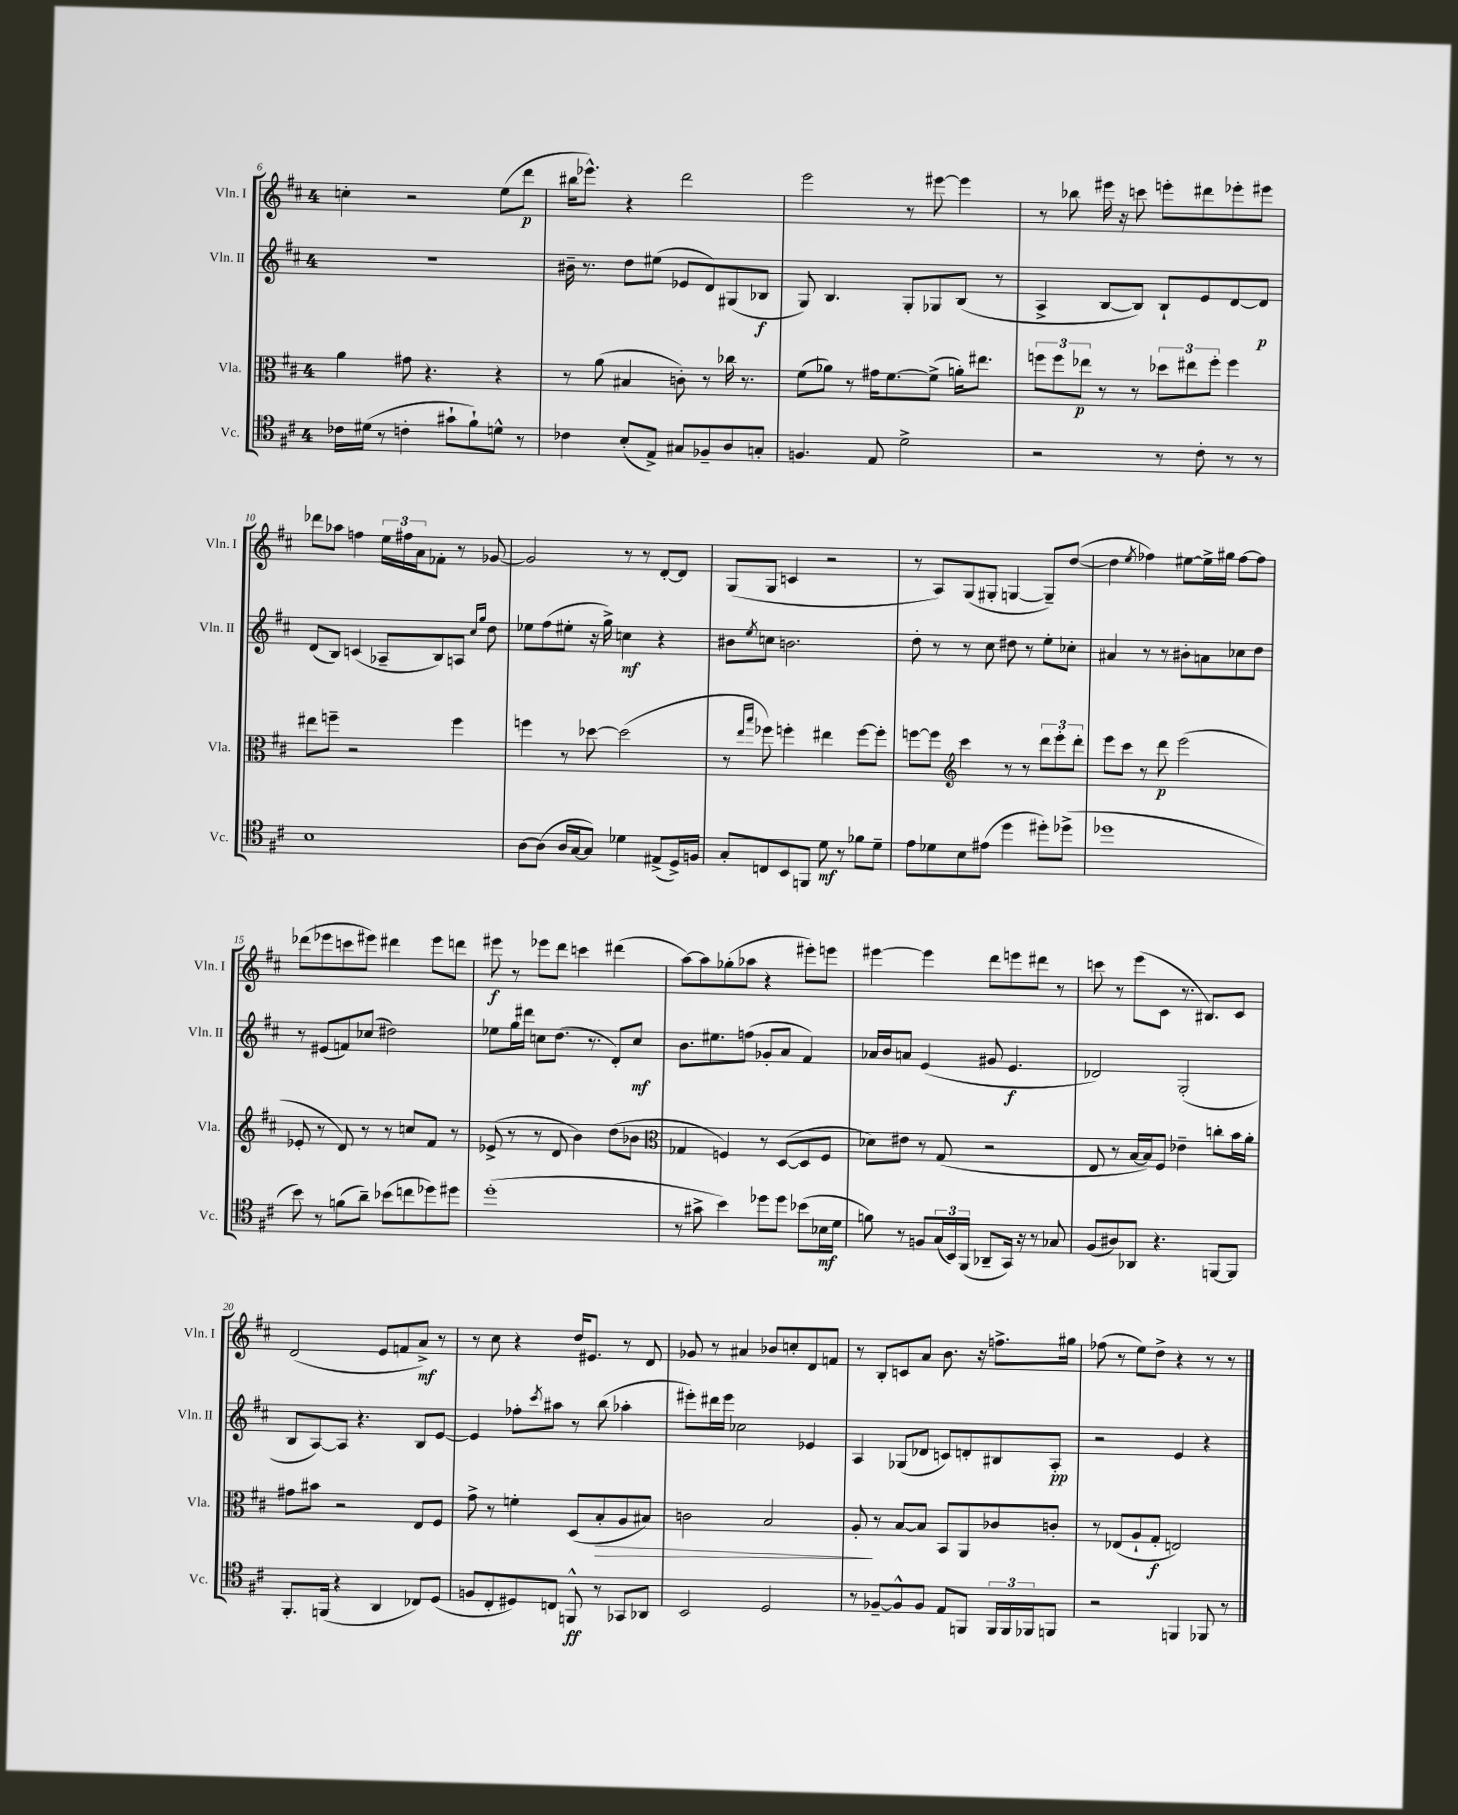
<<
\new StaffGroup <<
\new Staff = "s0" \with { instrumentName = "Vln. I" shortInstrumentName = "Vln. I" } {
    \clef treble \key d \major \once \override Staff.TimeSignature.style = #'single-digit \time 4/4
    c''4-. r2 e''8( d'''8\p |
    bis''16 ees'''8.-^) r4 d'''2 |
    e'''2 r8 eis'''8~ eis'''4 |
    r8 bes''8 eis'''16 r16 c'''8 e'''8-. dis'''8 ees'''8-. eis'''8 |
    des'''8 aes''8 f''4 \tuplet 3/2 { e''16 fis''16 a'16 } fes'8-. r8 ges'8~ |
    ges'2 r8 r8 d'8~-. d'8 |
    g8( g8 c'4 r2 |
    r8 a8) g8( gis8-. g4~ g8--) d''8~( |
    d''4 \acciaccatura { e''8 } fes''4) eis''8~ eis''16-> gis''16 fes''8~ fes''8 |
    des'''8( ees'''8 c'''8 eis'''8) dis'''4 eis'''8 d'''8 |
    eis'''8\f r8 ees'''8 d'''8 c'''4 dis'''4( |
    a''8~) a''8 ges''8-.( aes''8 r4 eis'''8-.) e'''8 |
    eis'''4~ eis'''4 d'''8 e'''8 dis'''8 r8 |
    c'''8 r8 e'''8( cis'8 r8. bis8.) cis'8 |
    d'2( e'8 f'8 a'8->\mf) r8 |
    r8 cis''8 r4 d''16 eis'8. r8 d'8 |
    ges'8 r8 ais'4 bes'8 c''8-. d'8 f'8 |
    r8 b8-. c'8 a'8 b'8. r16 f''8.-> gis''16 |
    fes''8( r8 e''8) d''8-> r4 r8 r8 \bar "|." |
}
\new Staff = "s1" \with { instrumentName = "Vln. II" shortInstrumentName = "Vln. II" } {
    \clef treble \key d \major \once \override Staff.TimeSignature.style = #'single-digit \time 4/4
    R1 |
    bis'16-- r8. d''8 eis''8( ees'8 d'8) gis8( bes8\f |
    g8) b4. g8-. ges8 b8( r8 |
    a4-> b8~ b8) b8-! e'8 d'8~ d'8\p |
    d'8( b8) c'4( aes8-- b8) a8 \grace { cis''16 g''16 } d''8 |
    ees''8 fis''8( eis''8-. r16 g''16->) c''4\mf r4 |
    bis'8 \acciaccatura { e''8 } c''8 b'2. |
    d''8-. r8 r8 cis''8 dis''8 r8 e''8-. ces''8-. |
    ais'4 r8 r8 bis'8-. a'8 ces''8 d''8 |
    r8 eis'8( f'8) ces''8( dis''2) |
    ees''8 g''16 dis'''16 c''8 d''8.( r8. d'8-.) c''8\mf |
    b'8. eis''8. f''8( ges'8-. a'8 fis'4) |
    aes'16 b'16 a'8 e'4( gis'8 e'4.\f |
    des'2) g2-.( |
    b8 a8~) a8 r4. b8 e'8~ |
    e'4 fes''8-. \acciaccatura { cis'''8 } ais''8 r8 b''8( aes''4-. |
    eis'''8-.) dis'''16 eis'''16 ces''2 ees'4 |
    a4 ges8( des'8 c'8) d'8-. bis8 a8-.\pp |
    r2 e'4 r4 \bar "|." |
}
\new Staff = "s2" \with { instrumentName = "Vla." shortInstrumentName = "Vla." } {
    \clef alto \key d \major \once \override Staff.TimeSignature.style = #'single-digit \time 4/4
    a'4 gis'8 r4. r4 |
    r8 a'8( bis4 c'8-.) r8 ces''16 r8. |
    fis'8( aes'8) r8 gis'16 fis'8.~ fis'8->( a'16-.) eis''8. |
    \tuplet 3/2 { f''8 f''8 ees''8\p } r8 r8 \tuplet 3/2 { des''8 eis''8 f''8-. } f''4 |
    eis''8 f''8-- r2 f''4 |
    f''4 r8 des''8~ des''2( |
    r8 \grace { e''16 b''16 } fes''8) f''4-. eis''4 f''8~ f''8-. |
    f''8~ f''8 \clef treble cis'''4 r8 r8 \tuplet 3/2 { d'''8 e'''8-. d'''8-. } |
    e'''8 cis'''8 r8 d'''8\p e'''2( |
    ees'8-. r8 d'8) r8 r8 c''8 fis'8 r8 |
    ees'8->( r8 r8 d'8 b'4) d''8( bes'8 |
    \clef alto ges4 f4) r8 d8~( d8 f8 |
    des'8) eis'8 r8 g8( r2 |
    e8 r8 b16~ b16) fis8 ees'4-- c''8-. b'16 a'16-. |
    gis'8 bis'8 r2 e8 fis8 |
    g'8-> r8 f'4-. d8( b8-.\> a8 bis8) |
    c'2 b2 |
    a8-.\! r8 b8~ b8 b,8 a,8 ces'8 c'8-. |
    r8 ees8( a8-! g8-.\f e2) \bar "|." |
}
\new Staff = "s3" \with { instrumentName = "Vc." shortInstrumentName = "Vc." } {
    \clef tenor \key d \major \once \override Staff.TimeSignature.style = #'single-digit \time 4/4
    ces'16 dis'16( r8 c'4-. gis'8-! fis'8-!) d'8-^ r8 |
    ces'4 b8-.( e8->) gis8 fes8-- a8 g8-. |
    f4. e8 d'2-> |
    r2 r8 cis'8-. r8 r8 |
    b1 |
    a8~ a8( a16 g16~ g8) des'4 eis8->( d16->) f16 |
    g8-. c8 b,8 f,8 d'8\mf r8 fes'8 d'8-- |
    e'8 des'8 b8 eis'8( d''4 dis''8-.) des''8->( |
    des''1 |
    b'8) r8 f'8( a'8--) bes'8( c''8 des''8) dis''8 |
    d''1-.( |
    r8 gis'8-> b'4) des''8 des''8 bes'8( bes16\mf d'16 |
    f'8) r8 f8 \tuplet 3/2 { g16( b,16) fis,16( } aes,8-- g,16) r16 r8 ges8 |
    fis8( ais8) aes,8 r4. f,8~ f,8 |
    fis,8.-. f,16( r4 a,4 ces8) d8( |
    f8 cis8-. dis8) c8 f,8-^\ff r8 ges,8 aes,8 |
    b,2 d2 |
    r8 fes8~-- fes8-^ fes8 e8 f,8 \tuplet 3/2 { f,16 f,16 fes,16 } f,8 |
    r2 f,4 fes,8 r8 \bar "|." |
}
>>
>>
\layout { \context { \Score currentBarNumber = #6 } }
